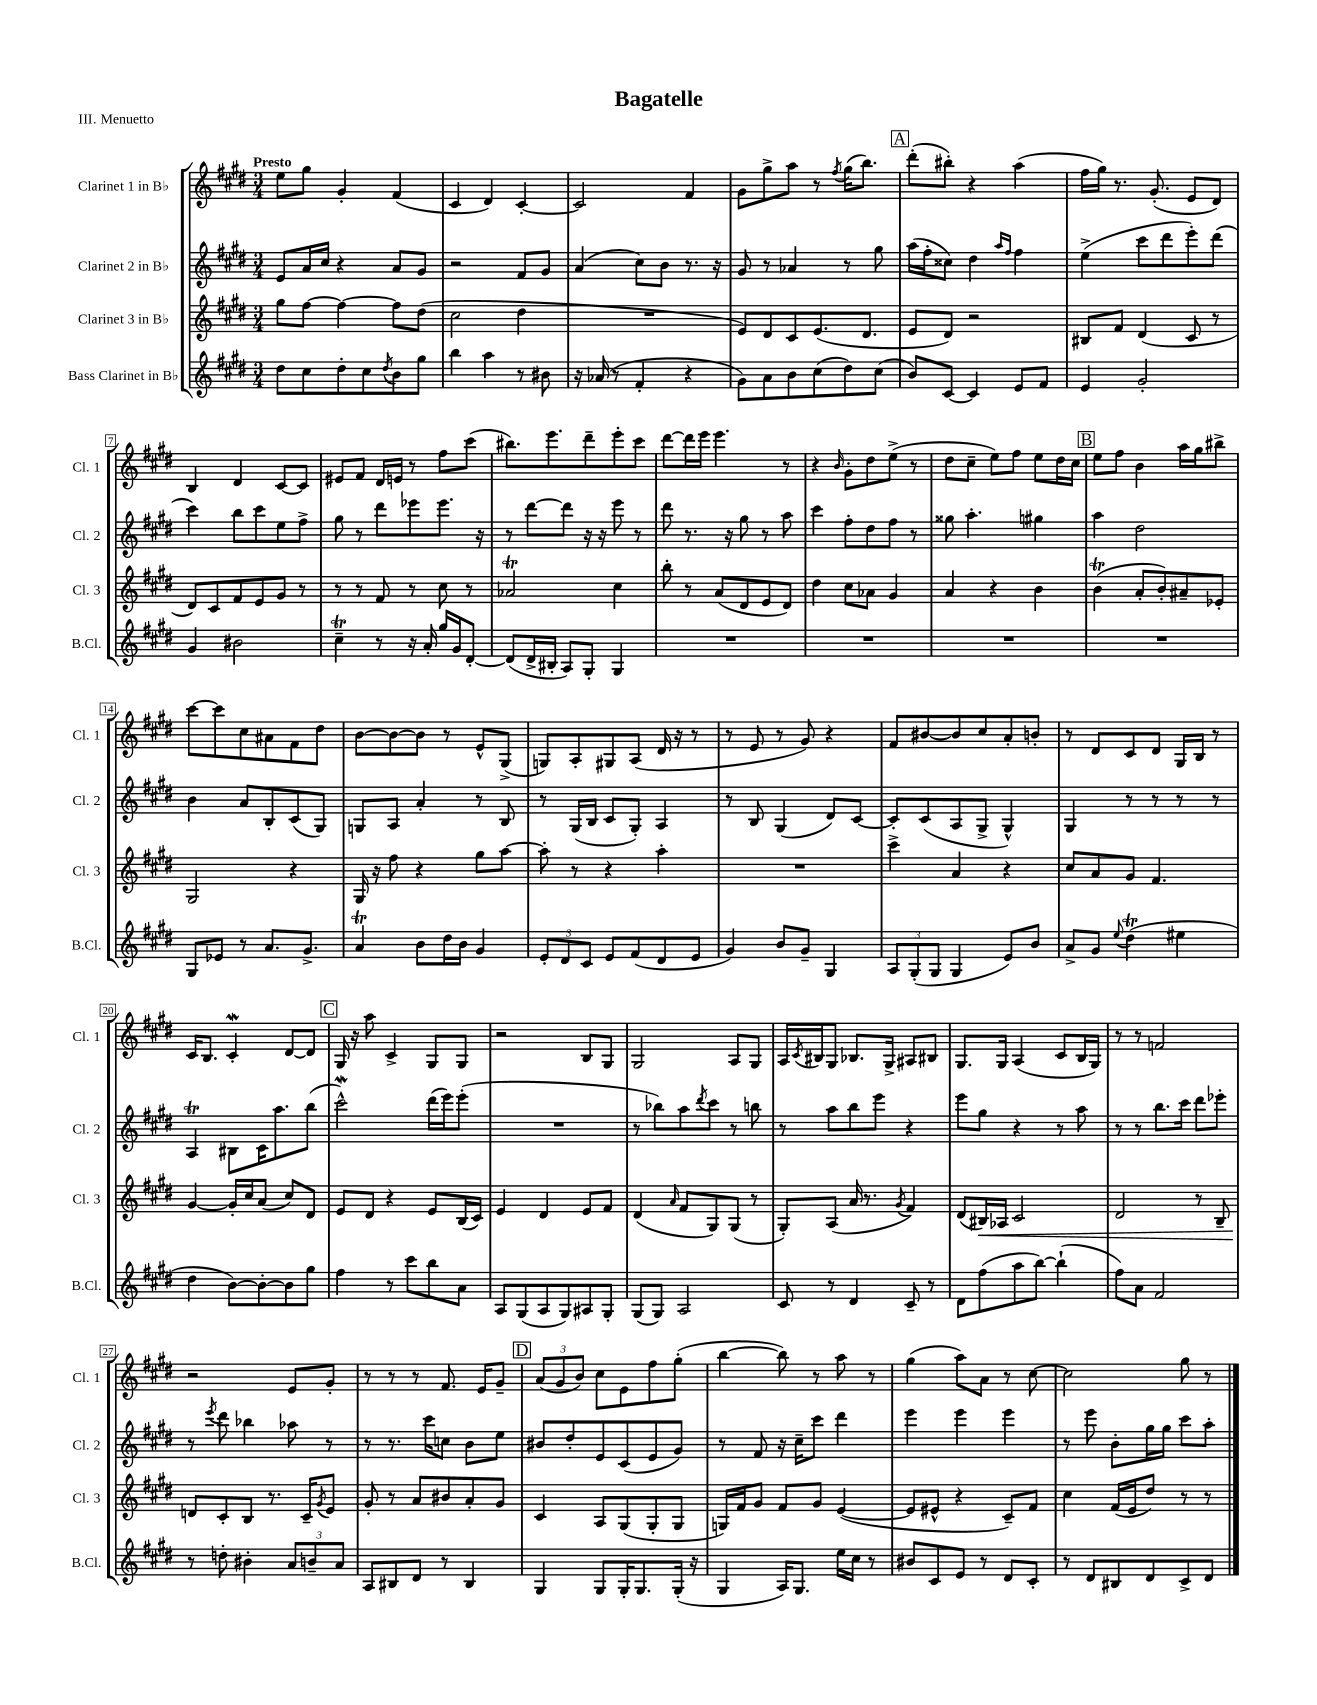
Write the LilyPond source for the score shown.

\header { title = "Bagatelle" piece = "III. Menuetto" }
<<
\new StaffGroup <<
\new Staff = "s0" \with { instrumentName = "Clarinet 1 in Bb" shortInstrumentName = "Cl. 1" } {
    \clef treble \key e \major \numericTimeSignature \time 3/4 \tempo "Presto"
    e''8 gis''8 gis'4-. fis'4( |
    cis'4 dis'4) cis'4~-. |
    cis'2 fis'4 |
    gis'8 gis''8-> a''8 r8 \acciaccatura { fis''8 } gis''16( b''8.) |
    \mark \markup { \box "A" } dis'''8-.( bis''8-.) r4 a''4( |
    fis''16 gis''16) r8. gis'8.-.( e'8 dis'8) |
    b4 dis'4 cis'8~ cis'8 |
    eis'8 fis'8 dis'16 e'16 r8 fis''8 cis'''8( |
    bis''8.) e'''8. dis'''8-- e'''8-. cis'''8 |
    dis'''8~ dis'''16 e'''16 e'''4. r8 |
    r4 \grace { b'16 } gis'8-. dis''8 e''8->( r8 |
    dis''8 cis''8-- e''8) fis''8 e''8 dis''16 cis''16 |
    \mark \markup { \box "B" } e''8 fis''8 b'4 a''16 gis''16 bis''8-> |
    cis'''8~ cis'''8 cis''8 ais'8 fis'8 dis''8 |
    b'8~ b'8~ b'8 r8 e'8-^ gis8->( |
    g8) a8-. gis8 a8( dis'16 r16 r8 |
    r8 e'8 r8 gis'8) r4 |
    fis'8 bis'8~ bis'8 cis''8 a'8-. b'8-. |
    r8 dis'8 cis'8 dis'8 gis16 b16 r8 |
    cis'16 b8. cis'4-.\mordent dis'8~ dis'8 |
    \mark \markup { \box "C" } gis16 r16 a''8 cis'4-> gis8 gis8 |
    r2 b8 gis8 |
    gis2 a8 gis8 |
    a16 \acciaccatura { cis'8 } bis16 gis8 bes8. gis16-> ais8 bis8 |
    gis8. gis16 a4( cis'8 b16 gis16) |
    r8 r8 f'2 |
    r2 e'8 gis'8-. |
    r8 r8 r8 fis'8. e'16 gis'8-- |
    \mark \markup { \box "D" } \tuplet 3/2 { a'8( gis'8 b'8) } cis''8 e'8 fis''8 gis''8-.( |
    b''4~ b''8) r8 a''8 r8 |
    gis''4( a''8) a'8 r8 cis''8~ |
    cis''2 gis''8 r8 \bar "|." |
}
\new Staff = "s1" \with { instrumentName = "Clarinet 2 in Bb" shortInstrumentName = "Cl. 2" } {
    \clef treble \key e \major \numericTimeSignature \time 3/4
    e'8 a'16 cis''16 r4 a'8 gis'8 |
    r2 fis'8 gis'8 |
    a'4( cis''8) b'8 r8. r16 |
    gis'8 r8 aes'4 r8 gis''8 |
    \mark \markup { \box "A" } a''16( fis''16-. cisis''8) dis''4 \grace { a''16 fis''16 } fis''4 |
    e''4->( cis'''8 dis'''8 e'''8-.) dis'''8( |
    cis'''4) b''8 cis'''8 e''8 fis''8-> |
    gis''8 r8 dis'''8 ees'''8 ees'''8. r16 |
    r8 dis'''8~ dis'''8 r16 r16 e'''8 r8 |
    dis'''8 r8. r16 gis''8 r8 a''8 |
    cis'''4 fis''8-. dis''8 fis''8 r8 |
    gisis''8 a''4.-. gis''4 |
    \mark \markup { \box "B" } a''4 dis''2 |
    b'4 a'8 b8-. cis'8( gis8) |
    g8 a8 a'4-. r8 b8 |
    r8 gis16( b16 cis'8 gis8-.) a4 |
    r8 b8 gis4( dis'8) cis'8~ |
    cis'8-. cis'8( a8 gis8-> gis4-^) |
    gis4 r8 r8 r8 r8 |
    a4\trill bis8 cis'16 a''8. b''8( |
    \mark \markup { \box "C" } cis'''2-^\mordent) dis'''16( e'''16) e'''8-.( |
    R2. |
    r8 bes''8) a''8 \acciaccatura { dis'''8 } cis'''8 r8 b''8 |
    r8 a''8 b''8 e'''8 r4 |
    e'''8 gis''8 r4 r8 a''8 |
    r8 r8 b''8. cis'''16 dis'''8 ees'''8-. |
    r8 \acciaccatura { e'''8 } dis'''8 bes''4 aes''8 r8 |
    r8 r8. cis'''16 c''8 b'8 e''8 |
    \mark \markup { \box "D" } bis'8 dis''8-. e'8 cis'8( e'8 gis'8) |
    r8 fis'8 r16 cis''16-- cis'''8 dis'''4 |
    e'''4 e'''4 e'''4 |
    r8 e'''8 b'8-. gis''16 gis''16 cis'''8 a''8-. \bar "|." |
}
\new Staff = "s2" \with { instrumentName = "Clarinet 3 in Bb" shortInstrumentName = "Cl. 3" } {
    \clef treble \key e \major \numericTimeSignature \time 3/4
    gis''8 fis''8~ fis''4~ fis''8 dis''8( |
    cis''2 dis''4 |
    R2. |
    e'8) dis'8 cis'8 e'8.( dis'8. |
    \mark \markup { \box "A" } e'8 dis'8) r2 |
    bis8 fis'8 dis'4( cis'8 r8 |
    dis'8) cis'8 fis'8 e'8 gis'8 r8 |
    r8 r8 fis'8 r8 cis''8 r8 |
    aes'2\trill cis''4 |
    b''8-. r8 a'8( dis'8 e'8 dis'8) |
    dis''4 cis''8 aes'8 gis'4 |
    a'4 r4 b'4 |
    \mark \markup { \box "B" } b'4\trill( a'8-. b'8-.) ais'8-- ees'8-. |
    gis2 r4 |
    gis16 r16 fis''8 r4 gis''8 a''8~ |
    a''8-. r8 r4 a''4-. |
    R2. |
    cis'''4-> a'4 r4 |
    cis''8 a'8 gis'8 fis'4. |
    gis'4~ gis'16-. cis''16 a'8( cis''8) dis'8 |
    \mark \markup { \box "C" } e'8 dis'8 r4 e'8 b16( cis'16) |
    e'4 dis'4 e'8 fis'8 |
    dis'4( \grace { a'16 } fis'8 gis8) gis8( r8 |
    gis8-.) a8( a'16 r8. \acciaccatura { gis'8 } fis'4) |
    dis'8( bis16\<) aes16 cis'2 |
    dis'2 r8 b8-- |
    d'8\! cis'8-. b8 r8. cis'16-- \acciaccatura { gis'8 } e'8 |
    gis'8-. r8 a'8 bis'8 a'8-. gis'8 |
    \mark \markup { \box "D" } cis'4 a8 gis8( gis8-. gis8 |
    g16) fis'16 gis'8 fis'8 gis'8 e'4~( |
    e'8 eis'8-^ r4 cis'8--) fis'8 |
    cis''4 fis'16( e'16 dis''8) r8 r8 \bar "|." |
}
\new Staff = "s3" \with { instrumentName = "Bass Clarinet in Bb" shortInstrumentName = "B.Cl." } {
    \clef treble \key e \major \numericTimeSignature \time 3/4
    dis''8 cis''8 dis''8-. cis''8 \acciaccatura { dis''8 } b'8 gis''8 |
    b''4 a''4 r8 bis'8 |
    r16 aes'16( r8 fis'4-. r4 |
    gis'8) a'8 b'8 cis''8( dis''8) cis''8( |
    \mark \markup { \box "A" } b'8) cis'8~ cis'4 e'8 fis'8 |
    e'4 gis'2-. |
    gis'4 bis'2 |
    cis''4--\trill r8 r16 a'16-. gis''16 gis'16 dis'8~-. |
    dis'8( dis'16-> bis16-. a8) gis8-. gis4 |
    R2. |
    R2. |
    R2. |
    \mark \markup { \box "B" } R2. |
    gis8 ees'8 r8 a'8. gis'8.-> |
    a'4\trill b'8 dis''16 b'16 gis'4 |
    \tuplet 3/2 { e'8-. dis'8 cis'8 } e'8 fis'8( dis'8 e'8 |
    gis'4) b'8 gis'8-- gis4 |
    \tuplet 3/2 { a8 gis8-.( gis8 } gis4 e'8) b'8 |
    a'8-> gis'8 \appoggiatura { e''8 } dis''4\trill( eis''4 |
    dis''4 b'8~) b'8~-. b'8 gis''8 |
    \mark \markup { \box "C" } fis''4 r8 cis'''8 b''8 a'8 |
    a8 gis8( a8 gis8) ais8 gis8-. |
    gis8( gis8) a2 |
    cis'8 r8 dis'4 cis'8-- r8 |
    dis'8 fis''8( a''8 b''8~) b''4-!( |
    fis''8) a'8 fis'2 |
    r8 d''8-. bis'4-. \tuplet 3/2 { a'8 b'8-- a'8 } |
    a8 bis8 dis'8 r8 bis4 |
    \mark \markup { \box "D" } gis4 gis8 gis16-. gis8. gis16-.( r16 |
    gis4 a16) gis8. e''16 cis''16 r8 |
    bis'8 cis'8 e'8 r8 dis'8 cis'8-. |
    r8 dis'8 bis8 dis'8 cis'8-> dis'8 \bar "|." |
}
>>
>>
\layout { \context { \Score \override BarNumber.stencil = #(make-stencil-boxer 0.1 0.3 ly:text-interface::print) } }
